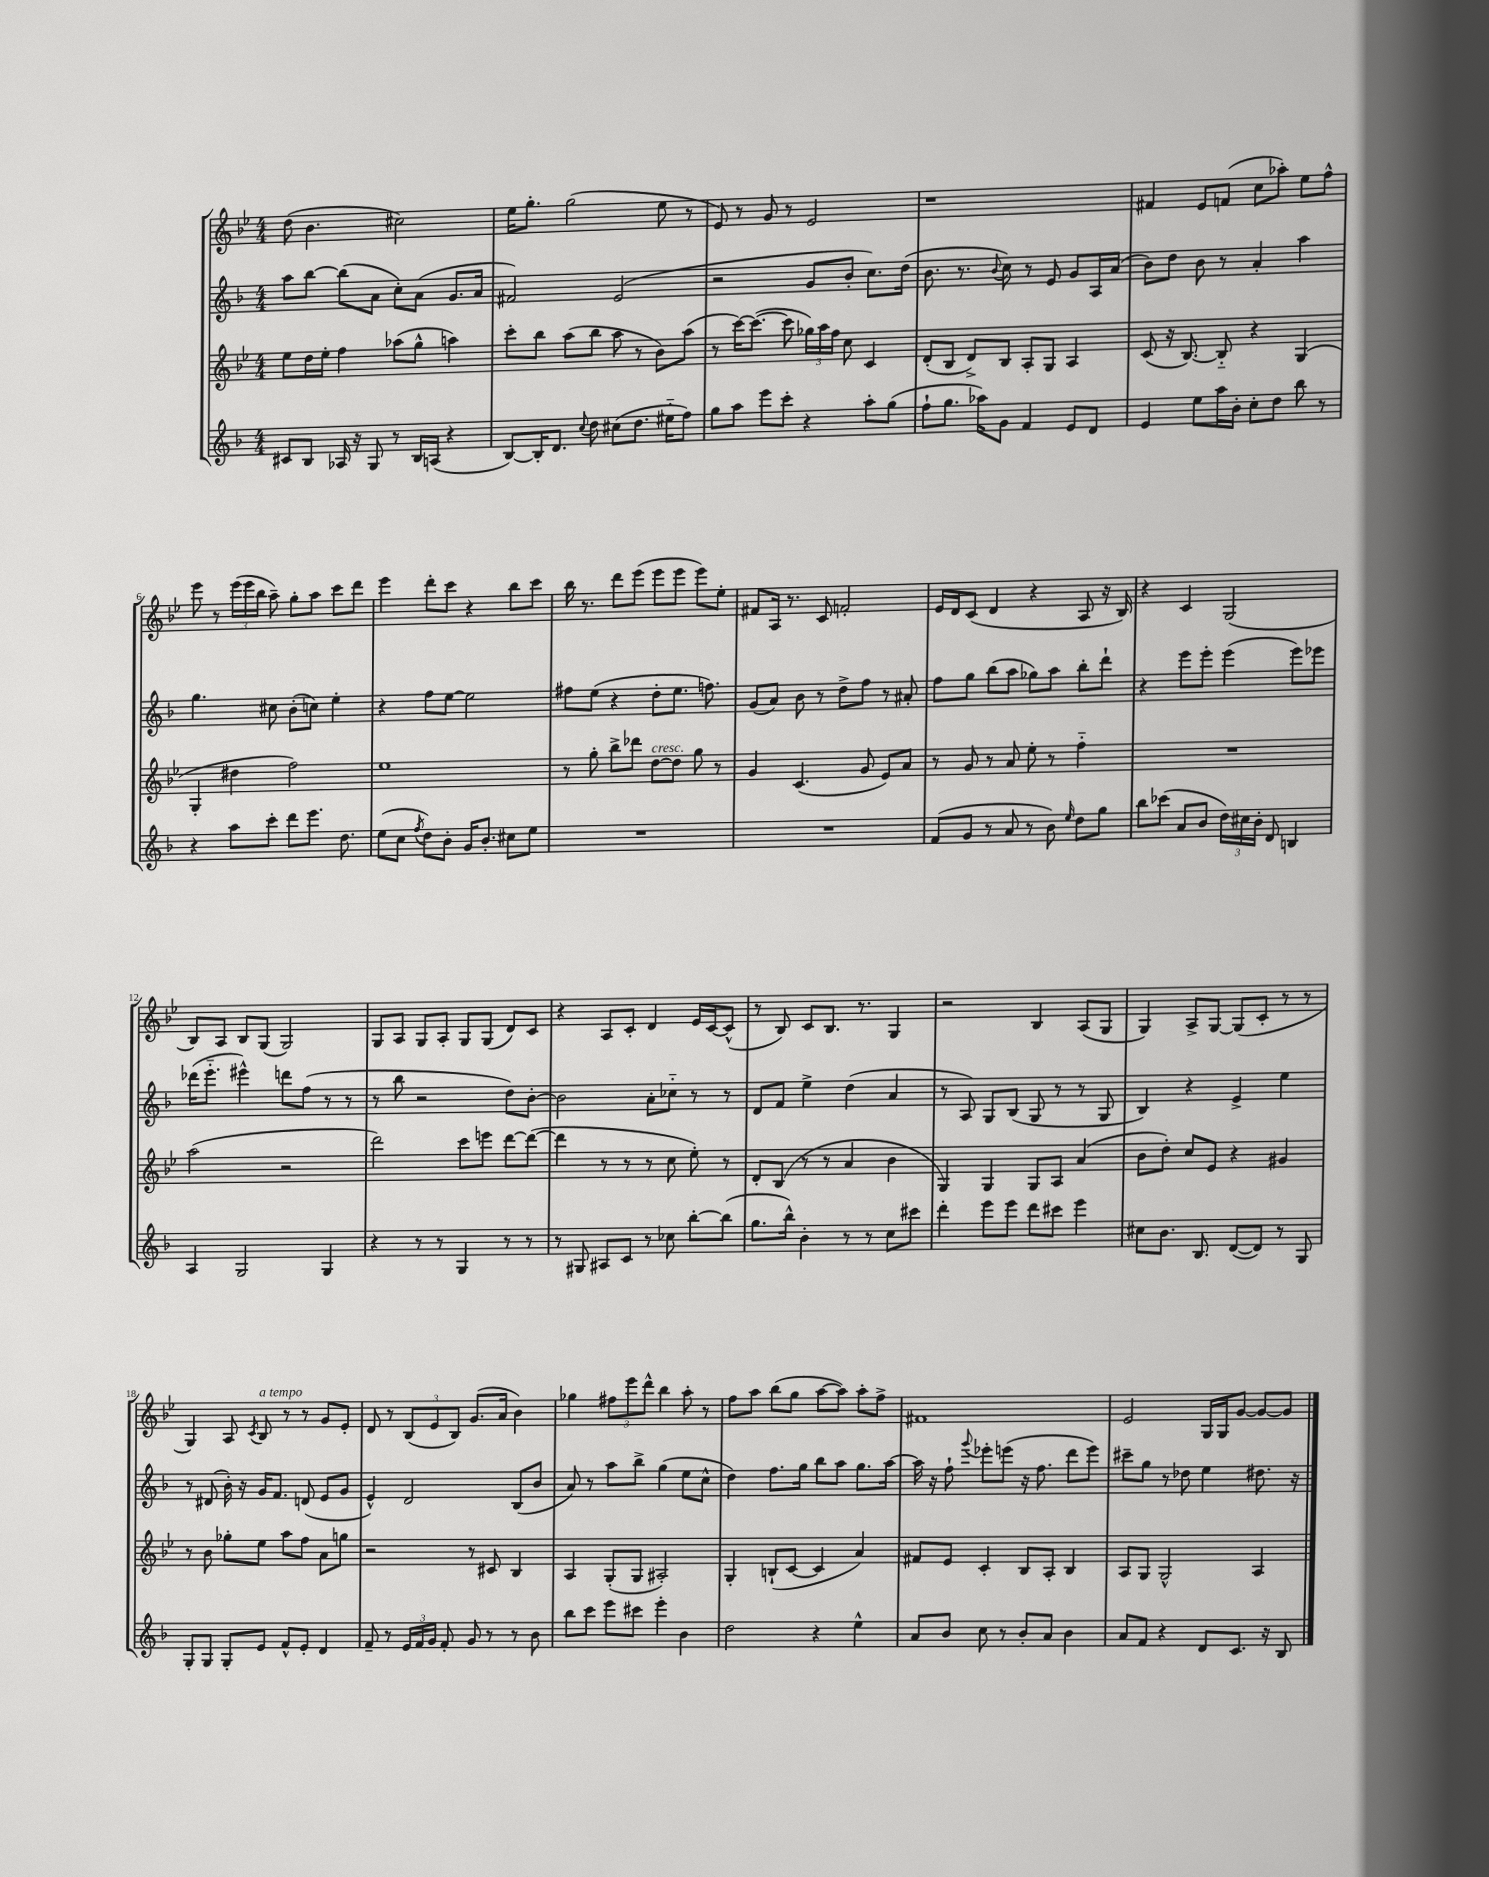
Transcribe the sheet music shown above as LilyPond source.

<<
\new StaffGroup <<
\new Staff = "s0" {
    \clef treble \key bes \major \numericTimeSignature \time 4/4
    \autoBeamOff d''8( bes'4. cis''2) |
    ees''16[ g''8.]-. g''2( ees''8 r8 |
    ees'8) r8 g'8 r8 ees'2 |
    r1 |
    fis'4 ees'8[ f'8]( c''8[ aes''8]-.) ees''8[ f''8]-^ |
    ees'''8 r8 \tuplet 3/2 { ees'''16[( ees'''16 bes''16] } a''8--) g''8[-. a''8] c'''8[ d'''8] |
    ees'''4 d'''8[-. c'''8] r4 bes''8[ c'''8] |
    bes''16 r8. d'''8[ ees'''8]( ees'''8[ ees'''8] ees'''8[) ees''8]-. |
    fis'8[ a16] r8. c'8 f'2-. |
    ees'16[ d'16 c'8]( d'4 r4 a8 r16 bes16) |
    r4 c'4 g2( |
    bes8[) a8] bes8[ g8]( g2) |
    g8[ a8] g8[ a8]-. g8[ g8]( d'8[) c'8] |
    r4 a8[ c'8]-. d'4 ees'16[ c'16~ c'8]-^( |
    r8 bes8) c'8[ bes8.] r8. g4 |
    r2 bes4 a8[( g8] |
    g4) a8[-> g8]~ g8[( c'8]-. r8 r8 |
    g4) a8 \acciaccatura { c'8 } bes8^\markup { \italic "a tempo" } r8 r8 g'8[ ees'8]-. |
    d'8 r8 \tuplet 3/2 { bes8[( ees'8 bes8]) } g'8.[( a'16] bes'4) |
    ges''4 \tuplet 3/2 { fis''8[ ees'''8 d'''8]-^ } bes''4 a''8-. r8 |
    f''8[ a''8] bes''8[( g''8] a''8[~ a''8]) a''8[-. f''8]-> |
    fis'1 |
    ees'2 g16[ g16 g'8]~ g'8[~ g'8] \bar "|." |
}
\new Staff = "s1" {
    \clef treble \key f \major \numericTimeSignature \time 4/4
    \autoBeamOff a''8[ bes''8]~ bes''8[( a'8] c''8[-.) a'8]( g'8.[ a'16] |
    fis'2) e'2( |
    r2 g'8[ bes'8]-. c''8.[) d''16]( |
    bes'8. r8. \appoggiatura { bes'8 } c''8) r8 e'8 g'8[ a16 a'16]( |
    bes'8[) d''8] bes'8 r8 a'4-. a''4 |
    g''4. cis''8 bes'8[-.( c''8]) e''4-. |
    r4 f''8[ e''8]~ e''2 |
    fis''8[ e''8]( r4 d''8[-. e''8.] f''8.) |
    g'8[( a'8]) bes'8 r8 d''8[-> f''8] r8 ais'8-. |
    f''8[ g''8] bes''8[( a''8] ges''8[) a''8] bes''8[-. d'''8]-! |
    r4 e'''8[ e'''8]-. e'''4( e'''8[) ees'''8] |
    des'''16[( e'''8.]-_ eis'''4-^) d'''8[ f''8]( r8 r8 |
    r8 bes''8 r2 d''8[) bes'8]~-. |
    bes'2 a'8[-. ces''8]-_ r8 r8 |
    d'8[ f'8] e''4-> d''4( a'4 |
    r8 a8) g8[ bes8]( g8 r8 r8 g8 |
    bes4) r4 e'4-> e''4 |
    r8 dis'8( bes'16-.) r16 g'16[ f'8.] d'8( e'8[ g'8] |
    e'4-^) d'2 bes8[( bes'8] |
    a'8) r8 a''8[ bes''8]-> g''4( e''8[ c''8]-^ |
    d''4) f''8.[ g''16] bes''8[ a''8] g''8.[ a''16]~ |
    a''16 r16 f''8-! \appoggiatura { g'''8 } ees'''8[-. e'''8]( r16 f''8. d'''8[ e'''8]) |
    cis'''8[-- g''8] r8 des''8 e''4 dis''8. r16 \bar "|." |
}
\new Staff = "s2" {
    \clef treble \key bes \major \numericTimeSignature \time 4/4
    \autoBeamOff ees''8[ d''16 ees''16]-. f''4 aes''8[( g''8]-^ a''4) |
    c'''8[-. bes''8] a''8[( bes''8] a''8 r8 bes'8[) a''8]( |
    r8 c'''16[~) c'''8.]~( c'''8 \tuplet 3/2 { ges''16[) a''16 f''16] } c''8 c'4 |
    d'8[-.( bes8] d'8[->) bes8] a8[-. g8] a4 |
    c'8( r16 bes8.~) bes8-_ r4 g4( |
    g4-. dis''4 f''2) |
    ees''1 |
    r8 g''8-. bes''8[-> des'''8] d''8[~^\markup { \italic "cresc." } d''8] g''8 r8 |
    g'4 c'4.( g'8 ees'8[) a'8] |
    r8 g'8 r8 a'8 ees''8-. r8 f''4-_ |
    R1 |
    a''2( r2 |
    d'''2) c'''8[ e'''8] d'''8[~ d'''8]~( |
    d'''4 r8 r8 r8 c''8 ees''8-.) r8 |
    d'8[-. bes8]( r8 r8 a'4 bes'4 |
    g4) g4 g8[ a8] a'4( |
    bes'8[ d''8]-.) c''8[ ees'8] r4 gis'4 |
    r8 bes'8 ges''8[-. ees''8] a''8[ f''8] a'8[ g''8] |
    r2 r8 cis'8 bes4 |
    a4 g8[-.( g8] ais2-.) |
    g4-. b8[-!( c'8]~ c'4 a'4) |
    fis'8[ ees'8] c'4-. bes8[ a8]-. bes4 |
    a8[ g8] g2-^ a4 \bar "|." |
}
\new Staff = "s3" {
    \clef treble \key f \major \numericTimeSignature \time 4/4
    \autoBeamOff cis'8[ bes8] aes16 r16 g8 r8 bes16[ a16]( r4 |
    bes8[~) bes16-. d'8.] \appoggiatura { c''8 } d''8 cis''8[( d''8.] eis''16[-_ f''8]) |
    g''8[ a''8] e'''8[ c'''8]-. r4 a''8[-. g''8]( |
    f''8[-! g''8.] aes''16[) g'8] f'4 e'8[ d'8] |
    e'4 e''8[ a''16 bes'16]-. c''8[-. d''8] bes''8 r8 |
    r4 a''8[ c'''8]-. d'''8[ e'''8.] d''8. |
    e''8[( c''8] \acciaccatura { f''8 } d''8[) bes'8]-. g'16[ bes'8.]-. cis''8[ e''8] |
    R1 |
    R1 |
    f'8[( g'8] r8 a'8 r8 bes'8) \grace { e''16 } d''8[ g''8] |
    bes''8[ ces'''8]( a'8[ bes'8] \tuplet 3/2 { d''16[) cis''16 bes'16]-. } d'8 b4 |
    a4 g2 g4 |
    r4 r8 r8 g4 r8 r8 |
    r8 gis8 ais8[ c'8] r8 ces''8 bes''8[~-. bes''8]( |
    g''8.[ bes''16]-^) bes'4-. r8 r8 c''8[ cis'''8] |
    d'''4-. e'''8[ e'''8] d'''8[ cis'''8] e'''4 |
    cis''8[ bes'8.] bes8. d'8[~( d'8]) r8 g8 |
    g8[-. g8] g8[-. e'8] f'8[-^ e'8]-. d'4 |
    f'8-- r8 \tuplet 3/2 { e'16[ f'16 g'16] } f'8-. g'8 r8 r8 bes'8 |
    bes''8[ c'''8] e'''8[ cis'''8] e'''4-. bes'4 |
    d''2 r4 e''4-^ |
    a'8[ bes'8] c''8 r8 bes'8[-. a'8] bes'4 |
    a'8[ f'8] r4 d'8[ c'8.] r16 bes8 \bar "|." |
}
>>
>>
